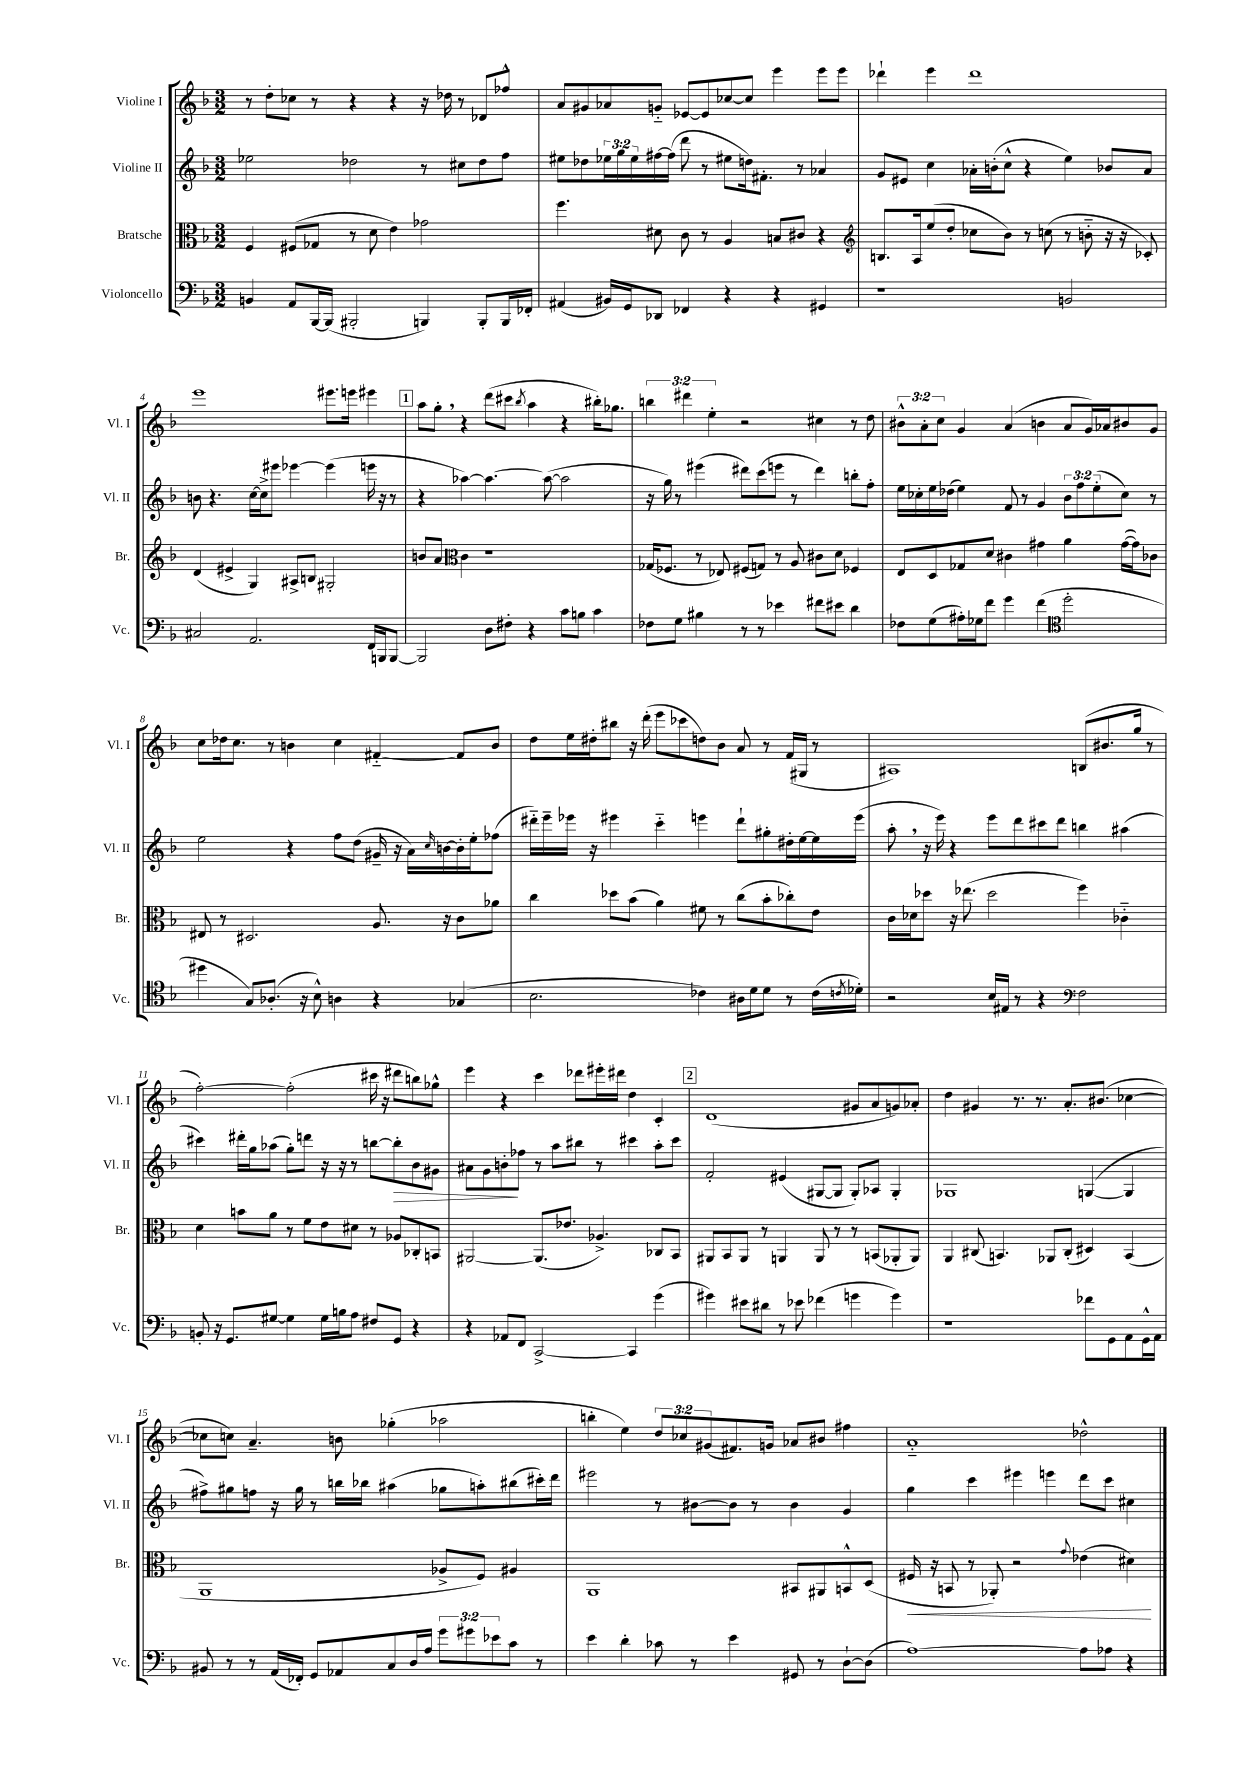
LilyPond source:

<<
\new StaffGroup <<
\new Staff = "s0" \with { instrumentName = "Violine I" shortInstrumentName = "Vl. I" } {
    \clef treble \key f \major \numericTimeSignature \time 3/2 \override Staff.TupletNumber.text = #tuplet-number::calc-fraction-text
    r8 d''8-. ces''8 r8 r4 r4 r16 des''16 r8 des'8 fes''8-^ |
    a'8 gis'8 aes'8 g'8-_ ees'8~ ees'8 ces''8~ ces''8 e'''4 e'''8 e'''8 |
    des'''4-! e'''4 des'''1 |
    e'''1 eis'''8. e'''16 eis'''4 |
    \mark \markup { \box "1" } a''8 g''8-. \breathe r4 d'''8( cis'''8 \acciaccatura { bes''8 } a''4 r4 bis''16-.) ges''8. |
    \tuplet 3/2 { b''4 dis'''4 e''4-. } r2 cis''4 r8 d''8 |
    \tuplet 3/2 { bis'8-^ a'8-. c''8 } g'4 a'4( b'4 a'8 g'16) aes'16 bis'8 g'8 |
    c''8 des''16 c''8. r8 b'4 c''4 fis'4~-_ fis'8 b'8 |
    d''8 e''16 dis''16-. bis''8 r16 d'''16-.( e'''8 ces'''8 d''8) bes'8 a'8 r8 f'16( gis16 r8 |
    ais1) b8( bis'8. g''16 r8 |
    f''2~-.) f''2-.( cis'''16 r16 dis'''8 b''8) ges''8-^ |
    e'''4 r4 c'''4 des'''8 eis'''16-. dis'''16 d''4 c'4-. |
    \mark \markup { \box "2" } d'1( gis'8 a'8 g'8) aes'8-. |
    d''4 gis'4 r8. r8. a'8.-. bis'8.( ces''4~ |
    ces''8 c''8) a'4.-- b'8 ges''4-.( aes''2 |
    b''4-. e''4) \tuplet 3/2 { d''8 ces''8 gis'8( } fis'8.) g'16 aes'8 bis'8 fis''4 |
    a'1-_ des''2-^ \bar "|." |
}
\new Staff = "s1" \with { instrumentName = "Violine II" shortInstrumentName = "Vl. II" } {
    \clef treble \key f \major \numericTimeSignature \time 3/2 \override Staff.TupletNumber.text = #tuplet-number::calc-fraction-text
    ees''2 des''2 r8 cis''8 des''8 f''8 |
    eis''8 des''8 \tuplet 3/2 { ees''16 g''16 ees''16 } fis''16~ fis''16( d'''8 r8 eis''8 d''16) fis'8.-. r8 aes'4 |
    g'8 eis'8 c''4 aes'16-. b'16-.( c''8-^ r4 e''4) bes'8 aes'8 |
    b'8 r4. c''16~ c''16-> eis'''8 ees'''4~ ees'''4( e'''16 r16 r8 |
    \mark \markup { \box "1" } r4 aes''4~) aes''4.~ aes''8~( aes''2 |
    r16 g''16) r8 eis'''4( dis'''8) c'''8( e'''8 r8 dis'''4) b''8-. f''8-. |
    e''16 ces''16-. e''16 des''16( e''4) f'8 r8 g'4 \tuplet 3/2 { bes'8 f''8 e''8-.( } ces''8) r8 |
    e''2 r4 f''8 d''8( gis'16-- r16 a'16) \grace { c''16 } b'16~ b'16-. e''16-. fes''8( |
    dis'''16-_) e'''16-- ees'''16 r16 eis'''4 c'''4-_ e'''4 dis'''8-! gis''8-. dis''16-. e''16~ e''16 e'''16( |
    a''8-. \breathe r16 e'''16) r4 e'''8 d'''8 cis'''8 d'''8 b''4 ais''4( |
    cis'''4) dis'''16-. g''16 aes''8( g''8-.) d'''8 r16 r16 r8 b''8~ b''8-.\> bes'8 gis'8 |
    ais'8 g'8 b'8-.\! fes''8 r8 a''8 bis''8 r8 cis'''4 a''8-. cis'''8 |
    \mark \markup { \box "2" } f'2-. eis'4( gis8~ gis8 gis8-.) aes8 gis4-. |
    ges1 g4~( g4 |
    fis''8->) gis''8 f''8 r16 gis''16 r8 b''16 bes''16 ais''4( ges''8 a''8-.) bis''8( cis'''16-.) d'''16 |
    eis'''2 r8 bis'8~ bis'8 r8 bis'4 g'4 |
    g''4 c'''4 eis'''4 e'''4 d'''8 c'''8 cis''4 \bar "|." |
}
\new Staff = "s2" \with { instrumentName = "Bratsche" shortInstrumentName = "Br." } {
    \clef alto \key f \major \numericTimeSignature \time 3/2
    f4 fis8( ges8 r8 d'8 e'4) ges'2 |
    f''4. dis'8 c'8 r8 a4 b8 cis'8 r4 |
    \clef treble b8. a16 e''8( d''8-. ces''8 bes'8) r8 c''8( r8 b'8-_ r16 r16 ces'8-.) |
    d'4( eis'4-> g4) ais8-> b8 gis2-. |
    \mark \markup { \box "1" } b'8 a'8 \clef alto c'4 r1 |
    ges16( fes8. r8 ees8) fis8( g8) r8 a8 cis'8 d'8 fes4 |
    e8 d8 ges8 d'8 cis'4 gis'4 a'4 gis'16~( gis'16) ces'8 |
    eis8 r8 dis2. a8. r16 c'8 aes'8 |
    c''4 des''8 bes'8( a'4) fis'8 r8 c''8( bes'8-. ces''8-.) e'8 |
    c'16 des'16 des''8 r16 ees''8.( des''2 f''4) ces'4-_ |
    d'4 b'8 a'8 r8 f'8 e'8 dis'8 r8 aes8 ces8-. b,8 |
    ais,2~ ais,8.( ees'8. aes4.->) ces8 bes,8 |
    \mark \markup { \box "2" } ais,8 bes,8 ais,8 r8 a,4 a,8 r8 r8 b,8( aes,8-. aes,8) |
    a,4 cis8( b,4.) aes,8 cis8-.( dis4) b,4( |
    a,1 aes8-> f8) ais4 |
    a,1 bis,8 ais,8 b,8-^ d8( |
    fis16\< r16 b,8 r8 aes,8-.) r2 \appoggiatura { g'8 } ees'4( dis'4\!) \bar "|." |
}
\new Staff = "s3" \with { instrumentName = "Violoncello" shortInstrumentName = "Vc." } {
    \clef bass \key f \major \numericTimeSignature \time 3/2 \override Staff.TupletNumber.text = #tuplet-number::calc-fraction-text
    b,4 a,8 bes,,16~ bes,,16( bis,,2-. b,,4) b,,8-. b,,16 fes,16-. |
    ais,4( bis,16) g,16 des,8 fes,4 r4 r4 gis,4 |
    r1 b,2 |
    cis2 a,2. f,16 b,,16 b,,8~ |
    \mark \markup { \box "1" } b,,2 d8 fis8-. r4 c'8 b8 c'4 |
    fes8 g8 bis4 r8 r8 ees'4 fis'8 eis'8 d'4 |
    fes8 g8( ais16-.) ges16 f'8 g'4 f'4( \clef tenor d''2-. |
    dis''4 g8) aes8.-.( r16 bes8-^) a4 r4 ges4( |
    bes2. ces'4) ais16 d'16 d'8 r8 ces'16( \acciaccatura { c'8 } des'16-.) |
    r2 bes16 eis16 r8 r4 \clef bass f2 |
    b,8-. r16 g,8. gis8~ gis4 gis16 b16 a8 fis8 g,8 r4 |
    r4 aes,8 f,8 c,2~-> c,4 g'4( |
    \mark \markup { \box "2" } gis'4) eis'8 dis'8 r8 ees'8 fes'4( g'4 g'4) |
    r1 fes'8 g,8 a,8 g,16-^ a,16 |
    bis,8 r8 r8 a,16( fes,16-.) g,8 aes,8 c8 d16 a16 \tuplet 3/2 { g'8 gis'8 ees'8 } c'8 r8 |
    e'4 d'4-. ces'8 r8 e'4 gis,8 r8 d8~-! d8( |
    a1~) a8 aes8 r4 \bar "|." |
}
>>
>>
